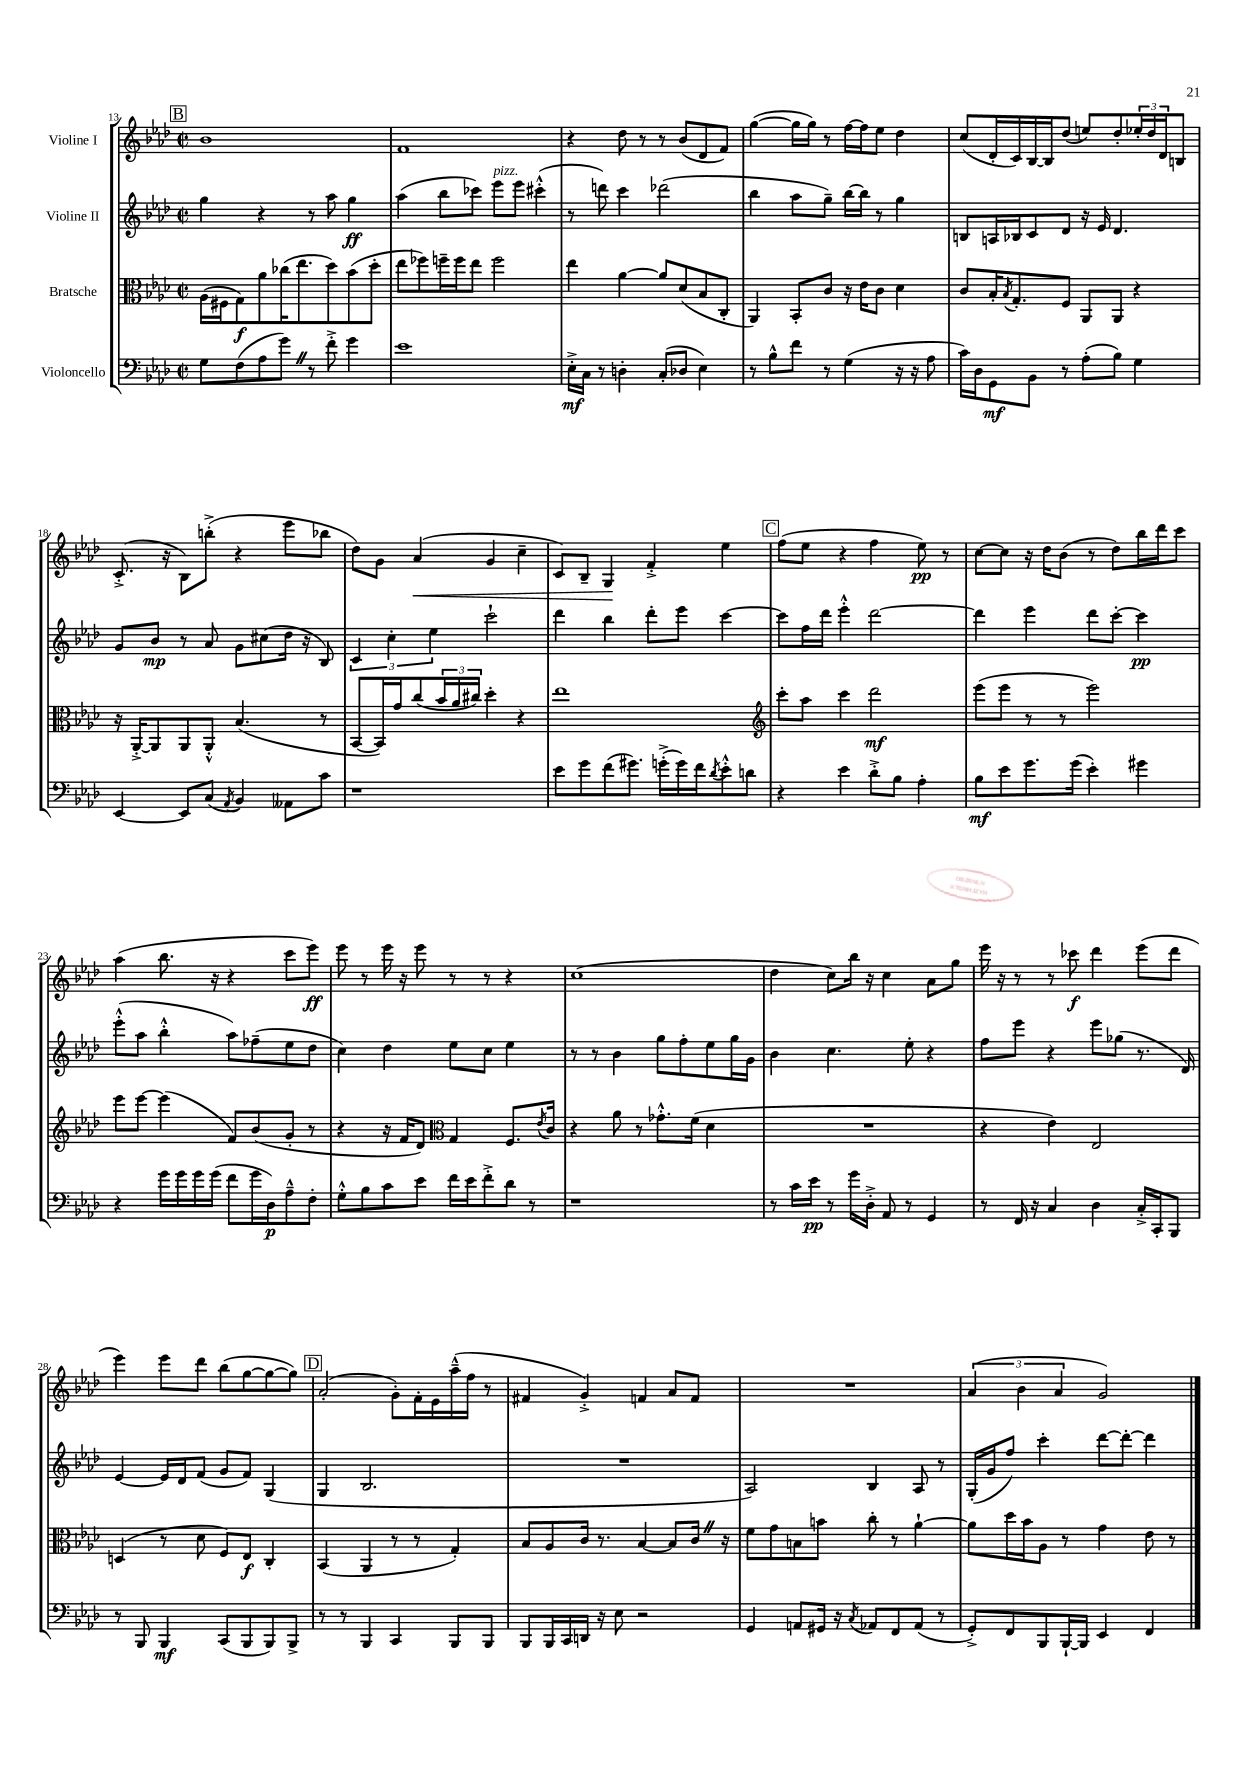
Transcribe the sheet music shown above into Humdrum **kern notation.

**kern	**dynam	**kern	**dynam	**kern	**dynam	**kern	**dynam
*part4	*part4	*part3	*part3	*part2	*part2	*part1	*part1
*staff4	*staff4	*staff3	*staff3	*staff2	*staff2	*staff1	*staff1
*I"Violoncello	*	*I"Bratsche	*	*I"Violine II	*	*I"Violine I	*
*clefF4	*	*clefC3	*	*clefG2	*	*clefG2	*
*k[b-e-a-d-]	*	*k[b-e-a-d-]	*	*k[b-e-a-d-]	*	*k[b-e-a-d-]	*
*M2/2	*	*M2/2	*	*M2/2	*	*M2/2	*
*met(c|)	*	*met(c|)	*	*met(c|)	*	*met(c|)	*
!!LO:REH:place=s1:t=B
=13	=13	=13	=13	=13	=13	=13	=13
8G\L	.	(16A-\LL	.	4gg\	.	1b-	.
.	.	16F#X\J	.	.	.	.	.
(8F\	.	8G\)	f	.	.	.	.
8A-\	.	8a-\	.	4r	.	.	.
8gZ\J)	.	(16cc-X\K	.	.	.	.	.
.	.	8.ee-\	.	.	.	.	.
8r	.	.	.	8r	.	.	.
8f'^\	.	8dd-\)	.	8aa-\	.	.	.
4g\	.	(8b-\	.	4gg\	ff	.	.
.	.	8dd-'\J	.	.	.	.	.
=14	=14	=14	=14	=14	=14	=14	=14
1e-	.	8ee-\L	.	(4aa-\	.	1f	.
.	.	8ff-X\)	.	.	.	.	.
.	.	16ffn~\L	.	8bb-\L	.	.	.
.	.	16ff\J	.	.	.	.	.
.	.	8ee-\J	.	8ccc-X\J)	.	.	.
!	!	!	!	!LO:TX:a:i:t=pizz.	!	!	!
.	.	2ff\	.	8eee-\L	.	.	.
.	.	.	.	8eee-\J	.	.	.
.	.	.	.	(4ccc#X'^^\	.	.	.
=15	=15	=15	=15	=15	=15	=15	=15
16E-'^\LL	mf	4ee-\	.	8r	.	4r	.
16C\JJ	.	.	.	.	.	.	.
8r	.	.	.	8dddn\)	.	.	.
4Dn'\	.	[4a-\	.	4ccc\	.	8dd-\	.
.	.	.	.	.	.	8r	.
(8C'/L	.	8a-/L]	.	(2ddd-X\	.	8r	.
8D-X/J	.	(8d-/	.	.	.	(8b-/L	.
4E-\)	.	8B-/	.	.	.	8d-/	.
.	.	8C'/J	.	.	.	8f/J)	.
=16	=16	=16	=16	=16	=16	=16	=16
8r	.	4AA-/)	.	4bb-\	.	([4gg\	.
8B-^^\L	.	.	.	.	.	.	.
8f\J	.	8BB-'/L	.	8aa-\L	.	16gg\LL]	.
.	.	.	.	.	.	16gg\JJ)	.
8r	.	8c/J	.	8gg~\J)	.	8r	.
(4G\	.	16r	.	[16bb-\LL	.	[16ff\LL	.
.	.	16e-\KL	.	16bb-\JJ]	.	16ff\J]	.
.	.	8c\J	.	8r	.	8ee-\J	.
16r	.	4d-\	.	4gg\	.	4dd-\	.
16r	.	.	.	.	.	.	.
8A-\	.	.	.	.	.	.	.
=17	=17	=17	=17	=17	=17	=17	=17
16c\LL)	.	8c/L	.	8Bn/L	.	(8cc/L	.
16D-\J	.	.	.	.	.	.	.
8GG\	mf	16B-'/K	.	16An/L	.	16d-'/L	.
.	.	8qB-/	.	.	.	.	.
.	.	8.G'/	.	16B-X/J	.	16c/)	.
8BB-\J	.	.	.	8c/	.	[16B-/	.
.	.	.	.	.	.	16B-/J]	.
8r	.	8F/J	.	8d-/J	.	(8dd-/J	.
(8A-'\L	.	8AA-/L	.	16r	.	8een/L)	.
.	.	.	.	16e-/	.	.	.
8B-\J)	.	8AA-/J	.	4.d-/	.	8dd-'/	.
4G\	.	4r	.	.	.	24ee-X'/L	.
.	.	.	.	.	.	24dd-/	.
.	.	.	.	.	.	24d-/J	.
.	.	.	.	.	.	8Bn/J	.
!!LO:LB:g=z
=18	=18	=18	=18	=18	=18	=18	=18
[4EE-/	.	16r	.	8g/L	.	(8.c'^/	.
.	.	[16AA-'^/KL	.	.	.	.	.
.	.	8AA-/]	.	8b-/J	mp	.	.
.	.	.	.	.	.	16r	.
8EE-/L]	.	8AA-/	.	8r	.	8B-\L)	.
(8C/J	.	8AA-'^^/J	.	8a-/	.	(8bbn'^\J	.
8qAA-/	.	.	.	.	.	.	.
4BB-/)	.	(4.B-/	.	8g\L	.	4r	.
.	.	.	.	(8cc#X\	.	.	.
8AA--X\L	.	.	.	16dd-\Jk	.	8eee-\L	.
.	.	.	.	16r	.	.	.
8c\J	.	8r	.	8B-/)	.	8bb-X\J	.
=19	=19	=19	=19	=19	=19	=19	=19
1r	.	[8BB-/L	.	6c/	.	8dd-\L)	.
.	.	16BB-/L])	.	.	.	8g\J	.
.	.	.	.	6cc'\	.	.	.
.	.	16g/J	.	.	.	.	.
!	!	!	!	!	!	!	!LO:HP:b
.	.	(8cc/	.	.	.	(4a-/	<
.	.	.	.	6ee-\	.	.	.
.	.	24b-/L	.	.	.	.	.
.	.	24a-/	.	.	.	.	.
.	.	24cc#X/JJ)	.	.	.	.	.
.	.	4dd-'\	.	2ccc`\	.	4g/	.
.	.	4r	.	.	.	4cc~\	.
=20	=20	=20	=20	=20	=20	=20	=20
8e-\L	.	1ee-	.	4ddd-\	.	8c/L)	.
8g\	.	.	.	.	.	8B-~/J	.
(8f\	.	.	.	4bb-\	.	4G/	.
8.g#X\J)	.	.	.	.	.	.	.
.	.	.	.	8ddd-'\L	.	4f'^/	[
(16gn'^\LL	.	.	.	.	.	.	.
16g\)	.	.	.	8eee-\J	.	.	.
16f\J	.	.	.	.	.	.	.
8qd-/	.	.	.	.	.	.	.
8e-'^^\	.	.	.	[4ccc\	.	4ee-\	.
8dn\J	.	.	.	.	.	.	.
!!LO:REH:place=s1:t=C
=21	=21	=21	=21	=21	=21	=21	=21
*	*	*clefG2	*	*	*	*	*
4r	.	8ccc'\L	.	8ccc\L]	.	(8ff\L	.
.	.	8aa-\J	.	16ff\L	.	8ee-\J	.
.	.	.	.	16ddd-\JJ	.	.	.
4e-\	.	4ccc\	.	4eee-'^^\	.	4r	.
8d-'^\L	.	2ddd-\	mf	[2ddd-\	.	4ff\	.
8B-\J	.	.	.	.	.	.	.
4A-'\	.	.	.	.	.	8ee-\)	pp
.	.	.	.	.	.	8r	.
=22	=22	=22	=22	=22	=22	=22	=22
8B-\L	mf	(8eee-\L	.	4ddd-\]	.	[8cc\L	.
8e-\	.	8eee-\J	.	.	.	8cc\J]	.
8.g\	.	8r	.	4eee-\	.	16r	.
.	.	.	.	.	.	16dd-\KL	.
.	.	8r	.	.	.	(8b-\J	.
(16g\Jk	.	.	.	.	.	.	.
4e-'\)	.	2eee-\)	.	8ddd-\L	.	8r	.
.	.	.	.	[8ccc'\J	.	8dd-\L)	.
4g#X\	.	.	.	4ccc\]	pp	16bb-\L	.
.	.	.	.	.	.	16ddd-\J	.
.	.	.	.	.	.	8ccc\J	.
!!LO:LB:g=z
=23	=23	=23	=23	=23	=23	=23	=23
4r	.	8eee-\L	.	(8eee-'^^\L	.	(4aa-\	.
.	.	[8eee-\J	.	8aa-\J	.	.	.
16g\LL	.	(4eee-\]	.	4bb-'^^\	.	8.bb-\	.
16g\	.	.	.	.	.	.	.
16g\	.	.	.	.	.	.	.
(16g\JJ	.	.	.	.	.	16r	.
8f\L	.	8f/L)	.	8aa-\L)	.	4r	.
16g\L	.	(8b-/	.	(8ff-X~\	.	.	.
16D-\J)	p	.	.	.	.	.	.
8A-~^^\	.	8g'/J	.	8ee-\	.	8ccc\L	.
8F'\J	.	8r	.	8dd-\J	.	8eee-\J)	ff
=24	=24	=24	=24	=24	=24	=24	=24
8G'^^\L	.	4r	.	4cc\)	.	8eee-\	.
8B-\	.	.	.	.	.	8r	.
8c\	.	16r	.	4dd-\	.	16eee-\	.
.	.	16f/KL	.	.	.	16r	.
8e-\J	.	8d-/J)	.	.	.	8eee-\	.
*	*	*clefC3	*	*	*	*	*
16f\LL	.	4G/	.	8ee-\L	.	8r	.
16e-\J	.	.	.	.	.	.	.
8f'^\	.	.	.	8cc\J	.	8r	.
8d-\J	.	8.F/L	.	4ee-\	.	4r	.
8r	.	.	.	.	.	.	.
.	.	8qe-/	.	.	.	.	.
.	.	16c/Jk	.	.	.	.	.
=25	=25	=25	=25	=25	=25	=25	=25
1r	.	4r	.	8r	.	(1cc	.
.	.	.	.	8r	.	.	.
.	.	8a-\	.	4b-\	.	.	.
.	.	8r	.	.	.	.	.
.	.	8.g-X'^^\L	.	8gg\L	.	.	.
.	.	.	.	8ff'\	.	.	.
.	.	(16f\Jk	.	.	.	.	.
.	.	4d-\	.	8ee-\	.	.	.
.	.	.	.	16gg\L	.	.	.
.	.	.	.	16g\JJ	.	.	.
=26	=26	=26	=26	=26	=26	=26	=26
8r	.	1r	.	4b-\	.	4dd-\	.
16c\LL	.	.	.	.	.	.	.
16e-\JJ	pp	.	.	.	.	.	.
8r	.	.	.	4.cc\	.	8cc\L)	.
16g\LL	.	.	.	.	.	16bb-\Jk	.
16D-'^\JJ	.	.	.	.	.	16r	.
8AA-/	.	.	.	.	.	4cc\	.
8r	.	.	.	8ee-'\	.	.	.
4GG/	.	.	.	4r	.	8a-\L	.
.	.	.	.	.	.	8gg\J	.
=27	=27	=27	=27	=27	=27	=27	=27
8r	.	4r	.	8ff\L	.	16eee-\	.
.	.	.	.	.	.	16r	.
16FF/	.	.	.	8eee-\J	.	8r	.
16r	.	.	.	.	.	.	.
4C/	.	4e-\)	.	4r	.	8r	.
.	.	.	.	.	.	8ccc-X\	f
4D-\	.	2E-/	.	8eee-\L	.	4ddd-\	.
.	.	.	.	(8gg-X\J	.	.	.
16C'^/LL	.	.	.	8.r	.	(8eee-\L	.
16CC'/J	.	.	.	.	.	.	.
8BBB-/J	.	.	.	.	.	8ddd-\J	.
.	.	.	.	16d-/)	.	.	.
!!LO:LB:g=z
=28	=28	=28	=28	=28	=28	=28	=28
8r	.	(4Dn/	.	[4e-/	.	4eee-\)	.
8BBB-/	.	.	.	.	.	.	.
4BBB-/	mf	8r	.	16e-/LL]	.	8eee-\L	.
.	.	.	.	16d-/J	.	.	.
.	.	8d-\	.	(8f/J	.	8ddd-\J	.
(8CC/L	.	8F/L)	.	8g/L	.	(8bb-\L	.
8BBB-/	.	8E-/J	f	8f/J)	.	[8gg\	.
8BBB-/)	.	4C'/	.	(4G/	.	8gg\_	.
8BBB-^/J	.	.	.	.	.	8gg\J])	.
!!LO:REH:place=s1:t=D
=29	=29	=29	=29	=29	=29	=29	=29
8r	.	(4BB-/	.	4G/	.	(2a-'/	.
8r	.	.	.	.	.	.	.
4BBB-/	.	4AA-/	.	2.B-/	.	.	.
4CC/	.	8r	.	.	.	8g'\L)	.
.	.	8r	.	.	.	16f'\L	.
.	.	.	.	.	.	16e-\	.
8BBB-/L	.	4G'/)	.	.	.	(16aa-~^^\	.
.	.	.	.	.	.	16ff\JJ	.
8BBB-/J	.	.	.	.	.	8r	.
=30	=30	=30	=30	=30	=30	=30	=30
8BBB-/L	.	8B-/L	.	1r	.	4f#X/	.
16BBB-/L	.	8A-/	.	.	.	.	.
16CC/	.	.	.	.	.	.	.
16DDn/JJ	.	16c/Jk	.	.	.	4g'^/)	.
16r	.	8.r	.	.	.	.	.
8E-\	.	.	.	.	.	.	.
2r	.	[4B-/	.	.	.	4fn/	.
.	.	8B-/L]	.	.	.	8a-/L	.
.	.	16cZ/Jk	.	.	.	8f/J	.
.	.	16r	.	.	.	.	.
=31	=31	=31	=31	=31	=31	=31	=31
4GG/	.	8f\L	.	2A-/)	.	1r	.
.	.	8g\	.	.	.	.	.
8AAn/L	.	8Bn\	.	.	.	.	.
16GG#X/Jk	.	8bn\J	.	.	.	.	.
16r	.	.	.	.	.	.	.
8qC/	.	.	.	.	.	.	.
8AA-X/L	.	8cc'\	.	4B-/	.	.	.
8FF/	.	8r	.	.	.	.	.
(8AA-/J	.	[4a-`\	.	8A-/	.	.	.
8r	.	.	.	8r	.	.	.
=32	=32	=32	=32	=32	=32	=32	=32
8GG'^/L)	.	8a-\L]	.	(16G'/LL	.	(6a-/	.
.	.	.	.	16g/J	.	.	.
8FF/	.	16dd-\L	.	8ff/J)	.	.	.
.	.	.	.	.	.	6b-\	.
.	.	16b-\J	.	.	.	.	.
8BBB-/	.	8A-\J	.	4ccc'\	.	.	.
.	.	.	.	.	.	6a-/	.
[16BBB-`/L	.	8r	.	.	.	.	.
16BBB-/JJ]	.	.	.	.	.	.	.
4EE-/	.	4g\	.	[8ddd-\L	.	2g/)	.
.	.	.	.	8ddd-'\J_	.	.	.
4FF/	.	8e-\	.	4ddd-\]	.	.	.
.	.	8r	.	.	.	.	.
==	==	==	==	==	==	==	==
*-	*-	*-	*-	*-	*-	*-	*-
